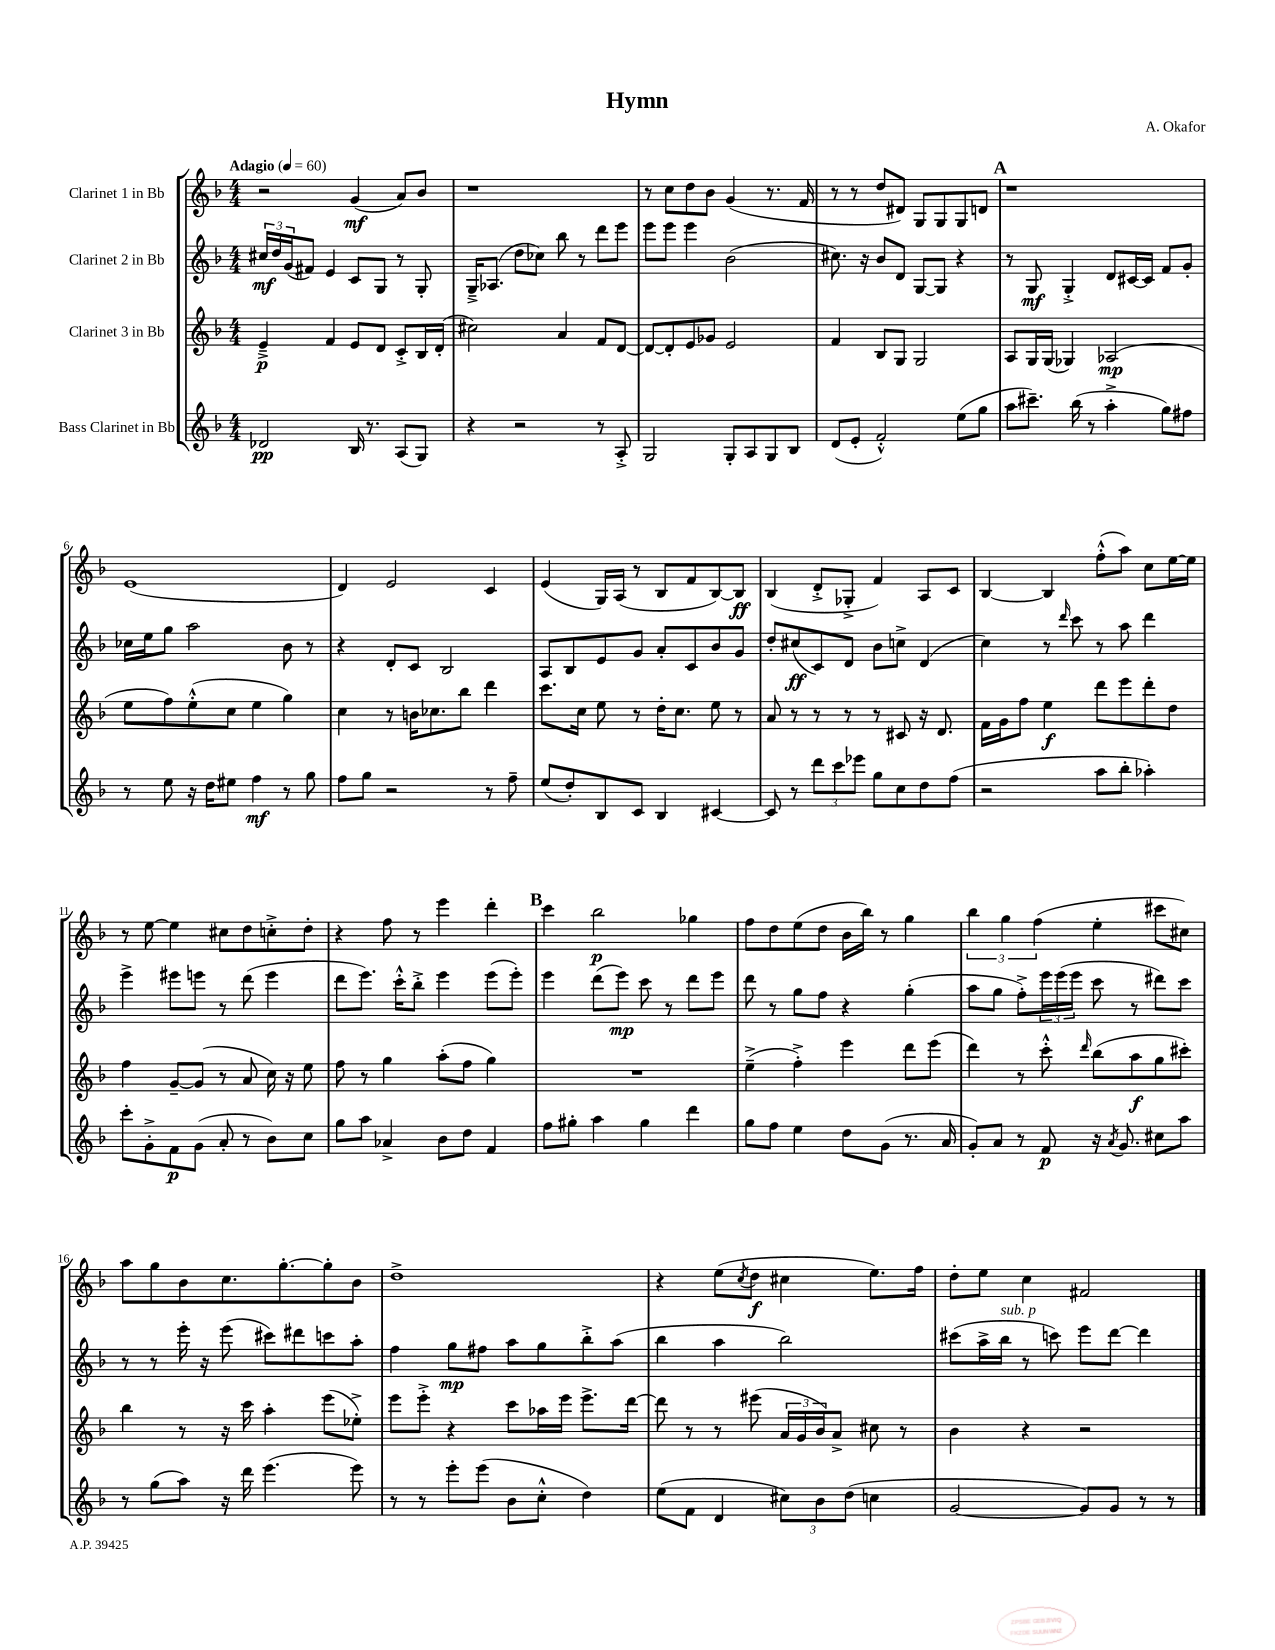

**kern	**dynam	**kern	**dynam	**kern	**dynam	**kern	**dynam
*part4	*part4	*part3	*part3	*part2	*part2	*part1	*part1
*staff4	*staff4	*staff3	*staff3	*staff2	*staff2	*staff1	*staff1
*I"Bass Clarinet in Bb	*	*I"Clarinet 3 in Bb	*	*I"Clarinet 2 in Bb	*	*I"Clarinet 1 in Bb	*
*clefG2	*	*clefG2	*	*clefG2	*	*clefG2	*
*k[b-]	*	*k[b-]	*	*k[b-]	*	*k[b-]	*
*M4/4	*	*M4/4	*	*M4/4	*	*M4/4	*
*MM60	*	*MM60	*	*MM60	*	*MM60	*
=1	=1	=1	=1	=1	=1	=1	=1
!	!	!	!	!	!	!LO:TX:a:B:t=Adagio	!
2d-X/	pp	4e~^/	p	24cc#X/LL	mf	2r	.
.	.	.	.	24dd/	.	.	.
.	.	.	.	(24g/J	.	.	.
.	.	.	.	8f#X/J)	.	.	.
.	.	4f/	.	4e/	.	.	.
16B-/	.	8e/L	.	8c/L	.	(4g/	mf
8.r	.	.	.	.	.	.	.
.	.	8d/J	.	8G/J	.	.	.
(8A/L	.	8c'^/L	.	8r	.	8a/L)	.
8G/J)	.	16B-/L	.	8G'/	.	8b-/J	.
.	.	(16d'/JJ	.	.	.	.	.
=2	=2	=2	=2	=2	=2	=2	=2
4r	.	2cc#X\)	.	16G~^/KL	.	1r	.
.	.	.	.	(8.A-X/J	.	.	.
2r	.	.	.	8dd\L	.	.	.
.	.	.	.	8cc-X\J)	.	.	.
.	.	4a/	.	8bb-\	.	.	.
.	.	.	.	8r	.	.	.
8r	.	8f/L	.	8ddd\L	.	.	.
8A'^/	.	[8d/J	.	8eee\J	.	.	.
=3	=3	=3	=3	=3	=3	=3	=3
2G/	.	8d/L_	.	8eee\L	.	8r	.
.	.	8d'/]	.	8eee\J	.	8cc\L	.
.	.	8e/	.	4eee\	.	8dd\	.
.	.	8g-X/J	.	.	.	8b-\J	.
8G'/L	.	2e/	.	(2b-\	.	(4g/	.
8A/	.	.	.	.	.	.	.
8G/	.	.	.	.	.	8.r	.
8B-/J	.	.	.	.	.	.	.
.	.	.	.	.	.	16f/	.
=4	=4	=4	=4	=4	=4	=4	=4
(8d/L	.	4f/	.	8.cc#X\)	.	8r	.
8e'/J	.	.	.	.	.	8r	.
.	.	.	.	16r	.	.	.
2f'^^/)	.	8B-/L	.	8b-/L	.	8dd/L	.
.	.	8G/J	.	8d/J	.	8d#X/J)	.
.	.	2G/	.	[8G/L	.	8G/L	.
.	.	.	.	8G/J]	.	8G/	.
(8ee\L	.	.	.	4r	.	8G/	.
8gg\J	.	.	.	.	.	8dn/J	.
!!LO:REH:place=s1:t=A
=5	=5	=5	=5	=5	=5	=5	=5
8aa\L	.	8A/L	.	8r	.	1r	.
8.ccc#X~\J)	.	16G/L	.	8G/	mf	.	.
.	.	(16G/JJ	.	.	.	.	.
.	.	4G-X/)	.	4G'^/	.	.	.
(16bb-\	.	.	.	.	.	.	.
8r	.	.	.	.	.	.	.
4aa'^\	.	(2A-X/	mp	8d/L	.	.	.
.	.	.	.	[16c#X/L	.	.	.
.	.	.	.	16c#/JJ]	.	.	.
8gg\L)	.	.	.	8f/L	.	.	.
8ff#X\J	.	.	.	8g'/J	.	.	.
!!LO:LB:g=z
=6	=6	=6	=6	=6	=6	=6	=6
8r	.	8ee\L	.	16cc-X\LL	.	(1e	.
.	.	.	.	16ee\J	.	.	.
8ee\	.	8ff\)	.	8gg\J	.	.	.
16r	.	(8ee'^^\	.	2aa\	.	.	.
16dd\KL	.	.	.	.	.	.	.
8ee#X\J	.	8cc\J	.	.	.	.	.
4ff\	mf	4ee\	.	.	.	.	.
8r	.	4gg\)	.	8b-\	.	.	.
8gg\	.	.	.	8r	.	.	.
=7	=7	=7	=7	=7	=7	=7	=7
8ff\L	.	4cc\	.	4r	.	4d/)	.
8gg\J	.	.	.	.	.	.	.
2r	.	8r	.	8d'/L	.	2e/	.
.	.	16bn\KL	.	8c/J	.	.	.
.	.	8.cc-X\	.	.	.	.	.
.	.	.	.	2B-/	.	.	.
.	.	8bb-\J	.	.	.	.	.
8r	.	4ddd\	.	.	.	4c/	.
8ff~\	.	.	.	.	.	.	.
=8	=8	=8	=8	=8	=8	=8	=8
(8ee/L	.	8.ccc\L	.	8A/L	.	(4e/	.
8dd'/)	.	.	.	8B-/	.	.	.
.	.	16cc\Jk	.	.	.	.	.
8B-/	.	8ee\	.	8e/	.	16G/LL)	.
.	.	.	.	.	.	(16A/JJ	.
8c/J	.	8r	.	8g/J	.	8r	.
4B-/	.	16dd'\KL	.	8a'/L	.	8B-/L	.
.	.	8.cc\J	.	.	.	.	.
.	.	.	.	8c/	.	8f/	.
[4c#X/	.	8ee\	.	8b-/	.	[8B-/)	.
.	.	8r	.	8g/J	.	8B-/J]	ff
=9	=9	=9	=9	=9	=9	=9	=9
8c#/]	.	8a/	.	8dd'/L	.	(4B-/	.
8r	.	8r	.	(8cc#X/	ff	.	.
12ddd\L	.	8r	.	8c/)	.	8d'^/L	.
12ccc\	.	.	.	.	.	.	.
.	.	8r	.	8d/J	.	8G-X'^/J	.
12eee-X\J	.	.	.	.	.	.	.
8gg\L	.	8r	.	8b-\L	.	4f/)	.
8cc\	.	8c#X/	.	8ccn^\J	.	.	.
8dd\	.	16r	.	(4d/	.	8A/L	.
.	.	8.d/	.	.	.	.	.
(8ff\J	.	.	.	.	.	8c/J	.
=10	=10	=10	=10	=10	=10	=10	=10
2r	.	16f\LL	.	4cc\)	.	[4B-/	.
.	.	16g\J	.	.	.	.	.
.	.	8ff\J	.	.	.	.	.
.	.	4ee\	f	8r	.	4B-/]	.
.	.	.	.	16qqddd/	.	.	.
.	.	.	.	8ccc\	.	.	.
8aa\L	.	8ddd\L	.	8r	.	(8ff'^^\L	.
8bb-'\J	.	8eee\	.	8aa\	.	8aa\J)	.
4aa-X'\)	.	8ddd'\	.	4ddd\	.	8cc\L	.
.	.	8dd\J	.	.	.	[16ee\L	.
.	.	.	.	.	.	16ee\JJ]	.
!!LO:LB:g=z
=11	=11	=11	=11	=11	=11	=11	=11
8ccc'\L	.	4ff\	.	4eee^\	.	8r	.
8g'^\	.	.	.	.	.	[8ee\	.
8f\	p	[8g~/L	.	8eee#X\L	.	4ee\]	.
(8g\J	.	(8g/J]	.	8eeen\J	.	.	.
8a'/	.	8r	.	8r	.	8cc#X\L	.
8r	.	8a/	.	(8ddd\	.	8dd\	.
8b-\L)	.	16cc\)	.	4eee\	.	8ccn'^\	.
.	.	16r	.	.	.	.	.
8cc\J	.	8ee\	.	.	.	8dd'\J	.
=12	=12	=12	=12	=12	=12	=12	=12
8gg\L	.	8ff\	.	8ddd\L	.	4r	.
8aa\J	.	8r	.	8.eee\J)	.	.	.
4a-X^/	.	4gg\	.	.	.	8ff\	.
.	.	.	.	16ccc'^^\KL	.	.	.
.	.	.	.	8bb-'^\J	.	8r	.
8b-\L	.	(8aa'\L	.	4eee\	.	4eee\	.
8dd\J	.	8ff\J	.	.	.	.	.
4f/	.	4gg\)	.	(8eee\L	.	4ddd'\	.
.	.	.	.	8eee'\J)	.	.	.
!!LO:REH:place=s1:t=B
=13	=13	=13	=13	=13	=13	=13	=13
8ff\L	.	1r	.	4eee\	.	4ccc\	.
8gg#X'\J	.	.	.	.	.	.	.
4aa\	.	.	.	(8ddd\L	.	2bb-\	p
.	.	.	.	8eee\J)	mp	.	.
4gg#\	.	.	.	8ccc\	.	.	.
.	.	.	.	8r	.	.	.
4ddd\	.	.	.	8ddd\L	.	4gg-X\	.
.	.	.	.	8eee\J	.	.	.
=14	=14	=14	=14	=14	=14	=14	=14
8gg\L	.	(4ee~^\	.	8ddd\	.	8ff\L	.
8ff\J	.	.	.	8r	.	8dd\	.
4ee\	.	4ff'^\)	.	8gg\L	.	(8ee\	.
.	.	.	.	8ff\J	.	8dd\J	.
8dd\L	.	4eee\	.	4r	.	16b-\LL	.
.	.	.	.	.	.	16bb-\JJ)	.
(8g\J	.	.	.	.	.	8r	.
8.r	.	8ddd\L	.	(4gg'\	.	4gg\	.
.	.	(8eee\J	.	.	.	.	.
16a/	.	.	.	.	.	.	.
=15	=15	=15	=15	=15	=15	=15	=15
8g'/L)	.	4ddd\)	.	8aa\L	.	6bb-\	.
8a/J	.	.	.	8gg\J	.	.	.
.	.	.	.	.	.	6gg\	.
8r	.	8r	.	8ff'^\L)	.	.	.
.	.	.	.	.	.	(6ff\	.
8f/	p	8ccc'^^\	.	24eee\L	.	.	.
.	.	.	.	(24eee\	.	.	.
.	.	.	.	24eee\JJ	.	.	.
.	.	16qqddd/	.	.	.	.	.
16r	.	(8bb-\L	.	8ccc\	.	4ee'\	.
8qa/	.	.	.	.	.	.	.
8.g/	.	.	.	.	.	.	.
.	.	8aa\	f	8r	.	.	.
8cc#X\L	.	8gg\	.	8ddd#X\L)	.	8ccc#X\L	.
8aa\J	.	8ccc#X'\J)	.	8ccc\J	.	8cc#X\J)	.
!!LO:LB:g=z
=16	=16	=16	=16	=16	=16	=16	=16
8r	.	4bb-\	.	8r	.	8aa\L	.
(8gg\L	.	.	.	8r	.	8gg\	.
8aa\J)	.	8r	.	16eee'\	.	8b-\	.
.	.	.	.	16r	.	.	.
16r	.	16r	.	(8eee\	.	8.cc\	.
16ddd\	.	16ccc\	.	.	.	.	.
(4.eee\	.	4aa'\	.	8ccc#X\L)	.	.	.
.	.	.	.	.	.	[8.gg'\	.
.	.	.	.	8ddd#X\	.	.	.
.	.	(8eee\L	.	8cccn\	.	8gg'\]	.
8eee\)	.	8ee-X'^\J)	.	8aa'\J	.	8b-\J	.
=17	=17	=17	=17	=17	=17	=17	=17
8r	.	8eee\L	.	4ff\	.	1dd^	.
8r	.	8eee'^\J	.	.	.	.	.
8eee'\L	.	4r	.	8gg\L	mp	.	.
(8eee\J	.	.	.	8ff#X\J	.	.	.
8b-\L	.	8ccc\L	.	8aa\L	.	.	.
8cc'^^\J	.	16aa-X\L	.	8gg\	.	.	.
.	.	16eee\JJ	.	.	.	.	.
4dd\)	.	8.eee^\L	.	8bb-'^\	.	.	.
.	.	.	.	(8aa\J	.	.	.
.	.	[16ddd\Jk	.	.	.	.	.
=18	=18	=18	=18	=18	=18	=18	=18
(8ee\L	.	8ddd\]	.	4bb-\	.	4r	.
8f\J	.	8r	.	.	.	.	.
4d/	.	8r	.	4aa\	.	(8ee\L	.
.	.	.	.	.	.	8qcc/	.
.	.	(8eee#X\	.	.	.	8dd\J	f
12cc#X\L)	.	24a/LL	.	2bb-\)	.	4cc#X\	.
.	.	24g/	.	.	.	.	.
12b-\	.	24b-/J)	.	.	.	.	.
.	.	8a^/J	.	.	.	.	.
(12dd\J	.	.	.	.	.	.	.
4ccn\	.	8cc#X\	.	.	.	8.ee\L)	.
.	.	8r	.	.	.	.	.
.	.	.	.	.	.	16ff\Jk	.
=19	=19	=19	=19	=19	=19	=19	=19
[2g/	.	4b-\	.	(8ccc#X\L	.	8dd'\L	.
.	.	.	.	16aa^\L	.	8ee\J	.
!	!	!	!	!LO:TX:a:i:t=sub. p	!	!	!
.	.	.	.	16bb-\JJ	.	.	.
.	.	4r	.	8r	.	4cc\	.
.	.	.	.	8cccn\)	.	.	.
8g/L])	.	2r	.	8eee\L	.	2f#X/	.
8g/J	.	.	.	[8ddd\J	.	.	.
8r	.	.	.	4ddd\]	.	.	.
8r	.	.	.	.	.	.	.
==	==	==	==	==	==	==	==
*-	*-	*-	*-	*-	*-	*-	*-
